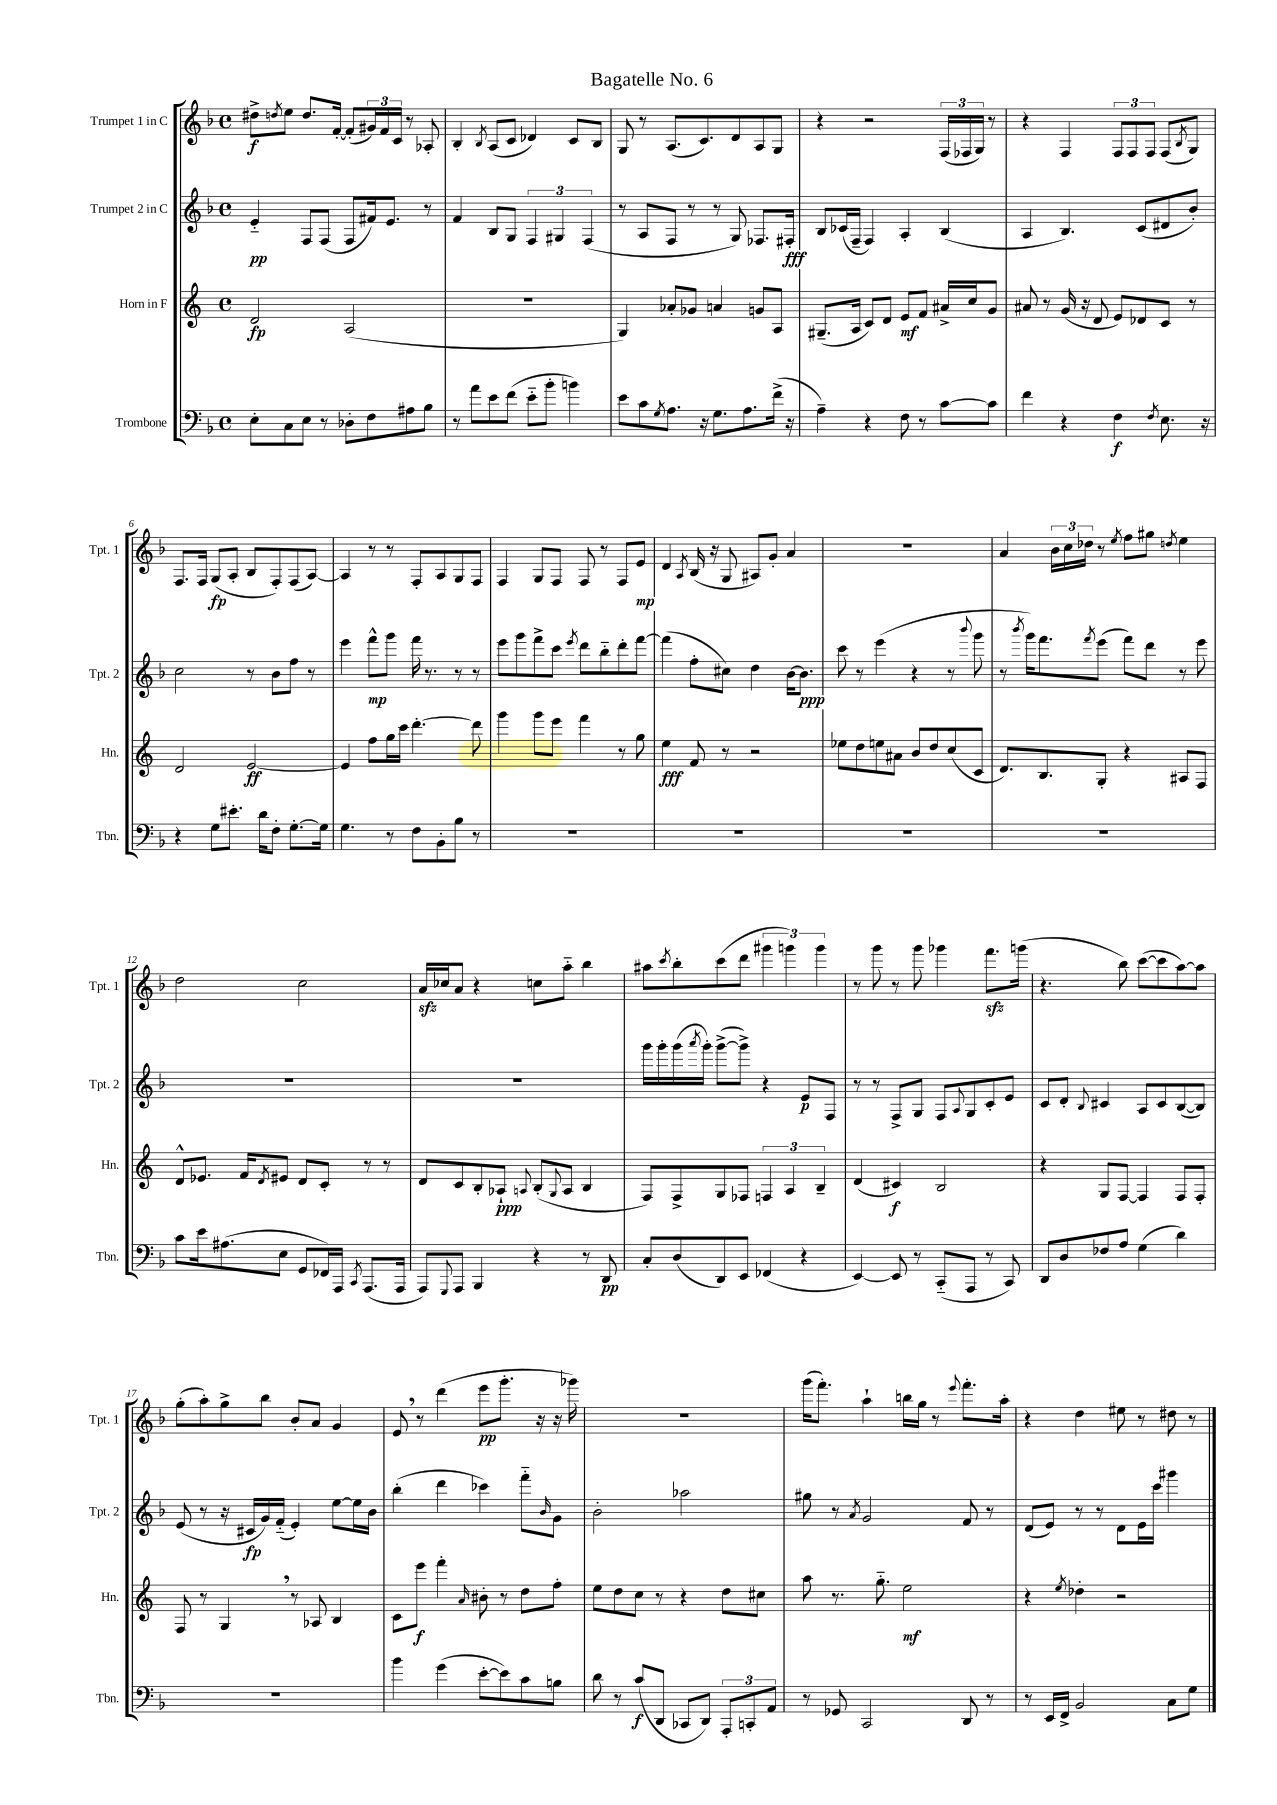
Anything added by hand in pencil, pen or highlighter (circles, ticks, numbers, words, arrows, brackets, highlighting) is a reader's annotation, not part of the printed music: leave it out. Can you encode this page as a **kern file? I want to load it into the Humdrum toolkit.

**kern	**dynam	**kern	**dynam	**kern	**dynam	**kern	**dynam
*part4	*part4	*part3	*part3	*part2	*part2	*part1	*part1
*staff4	*staff4	*staff3	*staff3	*staff2	*staff2	*staff1	*staff1
*I"Trombone	*	*I"Horn in F	*	*I"Trumpet 2 in C	*	*I"Trumpet 1 in C	*
*I'Tbn.	*	*I'Hn.	*	*I'Tpt. 2	*	*I'Tpt. 1	*
*clefF4	*	*clefG2	*	*clefG2	*	*clefG2	*
*k[b-]	*	*k[]	*	*k[b-]	*	*k[b-]	*
*M4/4	*	*M4/4	*	*M4/4	*	*M4/4	*
*met(c)	*	*met(c)	*	*met(c)	*	*met(c)	*
=1	=1	=1	=1	=1	=1	=1	=1
8E'\L	.	2d/	fp	4e/	pp	8dd#X^\L	f
.	.	.	.	.	.	8qddn/	.
8C\	.	.	.	.	.	8ee\J	.
8E\J	.	.	.	8F/L	.	8.dd/L	.
8r	.	.	.	(8F/J	.	.	.
.	.	.	.	.	.	[16f'/Jk	.
8D-X'\L	.	(2A/	.	8F/L	.	(8f'/L]	.
8F\	.	.	.	16f#X/k)	.	24g#X/L)	.
.	.	.	.	.	.	24f/	.
.	.	.	.	8.e/J	.	.	.
.	.	.	.	.	.	24c/JJ	.
8A#X\	.	.	.	.	.	8r	.
8B-\J	.	.	.	8r	.	8A-X'/	.
=2	=2	=2	=2	=2	=2	=2	=2
8r	.	1r	.	4f/	.	4B-'/	.
8a\L	.	.	.	.	.	.	.
.	.	.	.	.	.	8qB-/	.
8e\	.	.	.	8B-/L	.	(8A/L	.
(8f\J	.	.	.	8G/J	.	8c/J	.
8e\L	.	.	.	6F/	.	4d-X/)	.
8b-'\J	.	.	.	.	.	.	.
.	.	.	.	6G#X/	.	.	.
4bn\)	.	.	.	.	.	8c/L	.
.	.	.	.	(6F/	.	.	.
.	.	.	.	.	.	8B-/J	.
=3	=3	=3	=3	=3	=3	=3	=3
8e\L	.	4G/)	.	8r	.	8G/	.
8c\	.	.	.	8A/L	.	8r	.
8qG/	.	.	.	.	.	.	.
8.A\J	.	8a-X'/L	.	8F/J	.	(8.A/L	.
.	.	8g-X/J	.	8r	.	.	.
16r	.	.	.	.	.	8.c/)	.
8.G\L	.	4an/	.	8r	.	.	.
.	.	.	.	8G/)	.	8d/	.
8.A\	.	.	.	.	.	.	.
.	.	8gn/L	.	8.F-X/L	.	8A/	.
(16f^\Jk	.	8A/J	.	.	.	8G/J	.
16r	.	.	.	16F#X'/Jk	fff	.	.
=4	=4	=4	=4	=4	=4	=4	=4
4A~\)	.	(8.G#X~/L	.	8B-/L	.	4r	.
.	.	.	.	(16c-X/L	.	.	.
.	.	16A/Jk	.	16F~/JJ	.	.	.
4r	.	8c/L)	.	4F/)	.	2r	.
.	.	8d/J	.	.	.	.	.
8F\	.	8e/L	mf	4A'/	.	.	.
8r	.	8f/J	.	.	.	.	.
[8c\L	.	16a#X^/LL	.	(4B-/	.	(24F/LL	.
.	.	.	.	.	.	24F-X/	.
.	.	16cc/J	.	.	.	.	.
.	.	.	.	.	.	24G/JJ)	.
8c\J]	.	8g/J	.	.	.	8r	.
=5	=5	=5	=5	=5	=5	=5	=5
4f\	.	8a#X/	.	4A/	.	4r	.
.	.	8r	.	.	.	.	.
4r	.	(16g/	.	4.B-/)	.	4F/	.
.	.	16r	.	.	.	.	.
.	.	8d/	.	.	.	.	.
4F\	f	8e/L)	.	.	.	12F/L	.
.	.	.	.	.	.	12F/	.
.	.	8d-X/	.	(8c/L	.	.	.
.	.	.	.	.	.	12F/J	.
8qF/	.	.	.	.	.	.	.
8.E\	.	8c/J	.	8d#X/	.	(8F/L	.
.	.	.	.	.	.	8qB-/	.
.	.	8r	.	8b-'/J)	.	8G/J)	.
16r	.	.	.	.	.	.	.
!!LO:LB:g=z
=6	=6	=6	=6	=6	=6	=6	=6
4r	.	2d/	.	2cc\	.	8.F/L	.
.	.	.	.	.	.	16F/Jk	.
8G\L	.	.	.	.	.	(8G/L	fp
8.e#X'\J	.	.	.	.	.	8A'/J	.
.	.	[2e/	ff	8r	.	8B-/L	.
16d\KL	.	.	.	.	.	.	.
8F'\J	.	.	.	8b-\L	.	8F'/)	.
[8.G'\L	.	.	.	8ff\J	.	(8F/	.
.	.	.	.	8r	.	[8A/J)	.
16G\Jk]	.	.	.	.	.	.	.
=7	=7	=7	=7	=7	=7	=7	=7
4.G\	.	4e/]	.	4eee\	.	4A/]	.
.	.	8ff\L	.	8fff^^\L	mp	8r	.
8r	.	16gg\L	.	8ggg\J	.	8r	.
.	.	16ccc\JJ	.	.	.	.	.
8F\L	.	[4.ddd'\	.	16fff\	.	8F'/L	.
.	.	.	.	8.r	.	.	.
8BB-'\	.	.	.	.	.	8A/	.
8B-\J	.	.	.	8r	.	8G/	.
8r	.	8ddd\]	.	8r	.	8F/J	.
=8	=8	=8	=8	=8	=8	=8	=8
1r	.	4ggg\	.	8eee\L	.	4F/	.
.	.	.	.	8ggg\	.	.	.
.	.	8ggg\L	.	8fff^\	.	8G/L	.
.	.	8eee\J	.	8ccc\J	.	8F/J	.
.	.	.	.	8qeee/	.	.	.
.	.	4fff\	.	8ddd\L	.	8F/	.
.	.	.	.	8bb-\	.	8r	.
.	.	8r	.	8ddd'\	.	8F/L	.
.	.	8gg\	.	[8fff\J	.	8e/J	mp
=9	=9	=9	=9	=9	=9	=9	=9
1r	.	4ee\	fff	(4fff\]	.	4d/	.
.	.	.	.	.	.	8qA/	.
.	.	8f/	.	8ff'\L	.	(16B-/	.
.	.	.	.	.	.	16r	.
.	.	8r	.	8cc#X\J)	.	8G/	.
.	.	2r	.	4dd\	.	8A#X/L)	.
.	.	.	.	.	.	8g'/J	.
.	.	.	.	[16b-\KL	.	4a/	.
.	.	.	.	8.b-\J]	ppp	.	.
=10	=10	=10	=10	=10	=10	=10	=10
1r	.	8ee-X\L	.	8ccc\	.	1r	.
.	.	8dd\	.	8r	.	.	.
.	.	8een\	.	(4eee\	.	.	.
.	.	8a#X\J	.	.	.	.	.
.	.	8b/L	.	4r	.	.	.
.	.	8dd/	.	.	.	.	.
.	.	(8cc/	.	8r	.	.	.
.	.	.	.	8qqbbb-/	.	.	.
.	.	8c/J	.	8ggg\	.	.	.
=11	=11	=11	=11	=11	=11	=11	=11
1r	.	8.d/L)	.	8r	.	4a/	.
.	.	.	.	8qbbb-/	.	.	.
.	.	.	.	16ggg\KL)	.	.	.
.	.	8.B/	.	8.fff\	.	.	.
.	.	.	.	.	.	24b-\LL	.
.	.	.	.	.	.	24cc\	.
.	.	.	.	.	.	24dd-X\JJ	.
.	.	.	.	8qfff/	.	.	.
.	.	8G'/J	.	(8eee\J	.	8r	.
.	.	.	.	.	.	8qee/	.
.	.	4r	.	8fff\L)	.	8ff\L	.
.	.	.	.	8ddd\J	.	8gg#X\J	.
.	.	.	.	.	.	8qddn/	.
.	.	8A#X/L	.	8r	.	4ee\	.
.	.	8F/J	.	8eee\	.	.	.
!!LO:LB:g=z
=12	=12	=12	=12	=12	=12	=12	=12
8c\L	.	8d^^/L	.	1r	.	2dd\	.
16e\k	.	8.e-X/J	.	.	.	.	.
(8.A#X\	.	.	.	.	.	.	.
.	.	16f/KL	.	.	.	.	.
.	.	8qd/	.	.	.	.	.
8E\J	.	8e#X/J	.	.	.	.	.
8GG/L	.	8d/L	.	.	.	2cc\	.
16FF-X/L)	.	8c'/J	.	.	.	.	.
16AAA/JJ	.	.	.	.	.	.	.
8qCC/	.	.	.	.	.	.	.
(8.AAA/L	.	8r	.	.	.	.	.
.	.	8r	.	.	.	.	.
16AAA/Jk	.	.	.	.	.	.	.
=13	=13	=13	=13	=13	=13	=13	=13
8AAA/L)	.	8d/L	.	1r	.	16azz/LL	.
.	.	.	.	.	.	16cc-X/J	.
8qqGGG/	.	.	.	.	.	.	.
8AAA/J	.	8c/	.	.	.	8a/J	.
4BBB-/	.	8B'/	.	.	.	4r	.
.	.	8A-X`/J	ppp	.	.	.	.
.	.	8qqAn/	.	.	.	.	.
4r	.	(8B'/L	.	.	.	8ccn\L	.
.	.	8qqG/	.	.	.	.	.
.	.	8A/J	.	.	.	8aa\J	.
8r	.	4B/	.	.	.	4bb-\	.
8DD/	pp	.	.	.	.	.	.
=14	=14	=14	=14	=14	=14	=14	=14
8C'/L	.	8F/L)	.	16ggg\LL	.	8aa#X\L	.
.	.	.	.	16ggg'\	.	.	.
.	.	.	.	.	.	8qccc/	.
(8D/	.	8F^/	.	(16ggg\	.	8bb-'\	.
.	.	.	.	8qaaa/	.	.	.
.	.	.	.	16ggg'\JJ)	.	.	.
8DD/)	.	8G/	.	([8ggg^\L	.	(8ccc\	.
8EE/J	.	8F-X/J	.	8ggg^\J])	.	8ddd\J	.
(4FF-X/	.	6Fn/	.	4r	.	6ggg#X\	.
.	.	6A/	.	.	.	6gggn\)	.
4r	.	.	.	8e/L	p	.	.
.	.	6B~/	.	.	.	6ggg\	.
.	.	.	.	8F/J	.	.	.
=15	=15	=15	=15	=15	=15	=15	=15
[4EE/)	.	(4d/	.	8r	.	8r	.
.	.	.	.	8r	.	8ggg\	.
8EE/]	.	4c#X/)	f	8F^/L	.	8r	.
8r	.	.	.	8G/J	.	8ggg\	.
(8CC/L	.	2B/	.	8F/L	.	4ggg-X\	.
.	.	.	.	8qqA/	.	.	.
8AAA/J	.	.	.	8G/	.	.	.
8r	.	.	.	8c'/	.	8.fffzz\L	.
8CC/)	.	.	.	8e/J	.	.	.
.	.	.	.	.	.	(16gggn\Jk	.
=16	=16	=16	=16	=16	=16	=16	=16
8DD/L	.	4r	.	8c/L	.	4.r	.
8D/	.	.	.	8d'/J	.	.	.
.	.	.	.	8qqB-/	.	.	.
8F-X/	.	8G/L	.	4c#X/	.	.	.
8A/J	.	[8F/J	.	.	.	8bb-\)	.
(4G\	.	4F/]	.	8A/L	.	([8ccc\L	.
.	.	.	.	8c#/	.	8ccc\]	.
4d\)	.	8F/L	.	([8B-/	.	[8aa\)	.
.	.	8F'/J	.	8B-/J])	.	8aa\J]	.
!!LO:LB:g=z
=17	=17	=17	=17	=17	=17	=17	=17
1r	.	8F/	.	(8e/	.	(8gg'\L	.
.	.	8r	.	8r	.	8aa'\)	.
.	.	4G,/	.	16r	.	8gg^\	.
.	.	.	.	16c#X/LL	fp	.	.
.	.	.	.	16g/)	.	8bb-\J	.
.	.	.	.	(16f/JJ	.	.	.
.	.	8r	.	4e'/)	.	8b-'/L	.
.	.	8A-X/	.	.	.	8a/J	.
.	.	4B/	.	[8ee\L	.	4g/	.
.	.	.	.	16ee\L]	.	.	.
.	.	.	.	16b-\JJ	.	.	.
=18	=18	=18	=18	=18	=18	=18	=18
4b-\	.	8c\L	.	(4bb-'\	.	8e,/	.
.	.	8eee\J	f	.	.	8r	.
(4g\	.	4fff'\	.	4ddd\	.	(4ddd\	.
.	.	16qqa/	.	.	.	.	.
[8e'\L	.	8b#X'\	.	4ccc-X\)	.	8eee\L	pp
8e\])	.	8r	.	.	.	8.ggg'\J	.
8c\	.	8dd\L	.	8fff\L	.	.	.
.	.	.	.	.	.	16r	.
.	.	.	.	16qqb-/	.	.	.
8Bn\J	.	8ff'\J	.	8g\J	.	16r	.
.	.	.	.	.	.	16ggg-X\)	.
=19	=19	=19	=19	=19	=19	=19	=19
8d\	.	8ee\L	.	2b-'\	.	1r	.
8r	.	8dd\	.	.	.	.	.
(8c/L	f	8cc\J	.	.	.	.	.
8DD/J	.	8r	.	.	.	.	.
8CC-X/L	.	4r	.	2aa-X\	.	.	.
8DD/J)	.	.	.	.	.	.	.
12AAA'/L	.	8dd\L	.	.	.	.	.
12CCn'/	.	.	.	.	.	.	.
.	.	8cc#X\J	.	.	.	.	.
12AA/J	.	.	.	.	.	.	.
=20	=20	=20	=20	=20	=20	=20	=20
8r	.	8aa\	.	8gg#X\	.	(16ggg\KL	.
.	.	.	.	.	.	8.fff'\J)	.
8GG-X/	.	8.r	.	8r	.	.	.
.	.	.	.	8qa/	.	.	.
2CC/	.	.	.	2g/	.	4aa`\	.
.	.	8.gg\	.	.	.	.	.
.	.	2ee\	mf	.	.	16bbn\LL	.
.	.	.	.	.	.	16gg\JJ	.
.	.	.	.	.	.	8r	.
.	.	.	.	.	.	8qqeee/	.
8DD/	.	.	.	8f/	.	8.fff'\L	.
8r	.	.	.	8r	.	.	.
.	.	.	.	.	.	16aa'\Jk	.
=21	=21	=21	=21	=21	=21	=21	=21
8r	.	4r	.	(8d/L	.	4r	.
16EE/LL	.	.	.	8e/J)	.	.	.
16FF^/JJ	.	.	.	.	.	.	.
.	.	8qee/	.	.	.	.	.
2BB-/	.	4dd-X'\	.	8r	.	4dd\	.
.	.	.	.	8r	.	.	.
.	.	2r	.	8d\L	.	8ee#X\	.
.	.	.	.	16e\L	.	8r	.
.	.	.	.	16ccc\JJ	.	.	.
8C\L	.	.	.	4ggg#X\	.	8dd#X\	.
8G\J	.	.	.	.	.	8r	.
==	==	==	==	==	==	==	==
*-	*-	*-	*-	*-	*-	*-	*-
